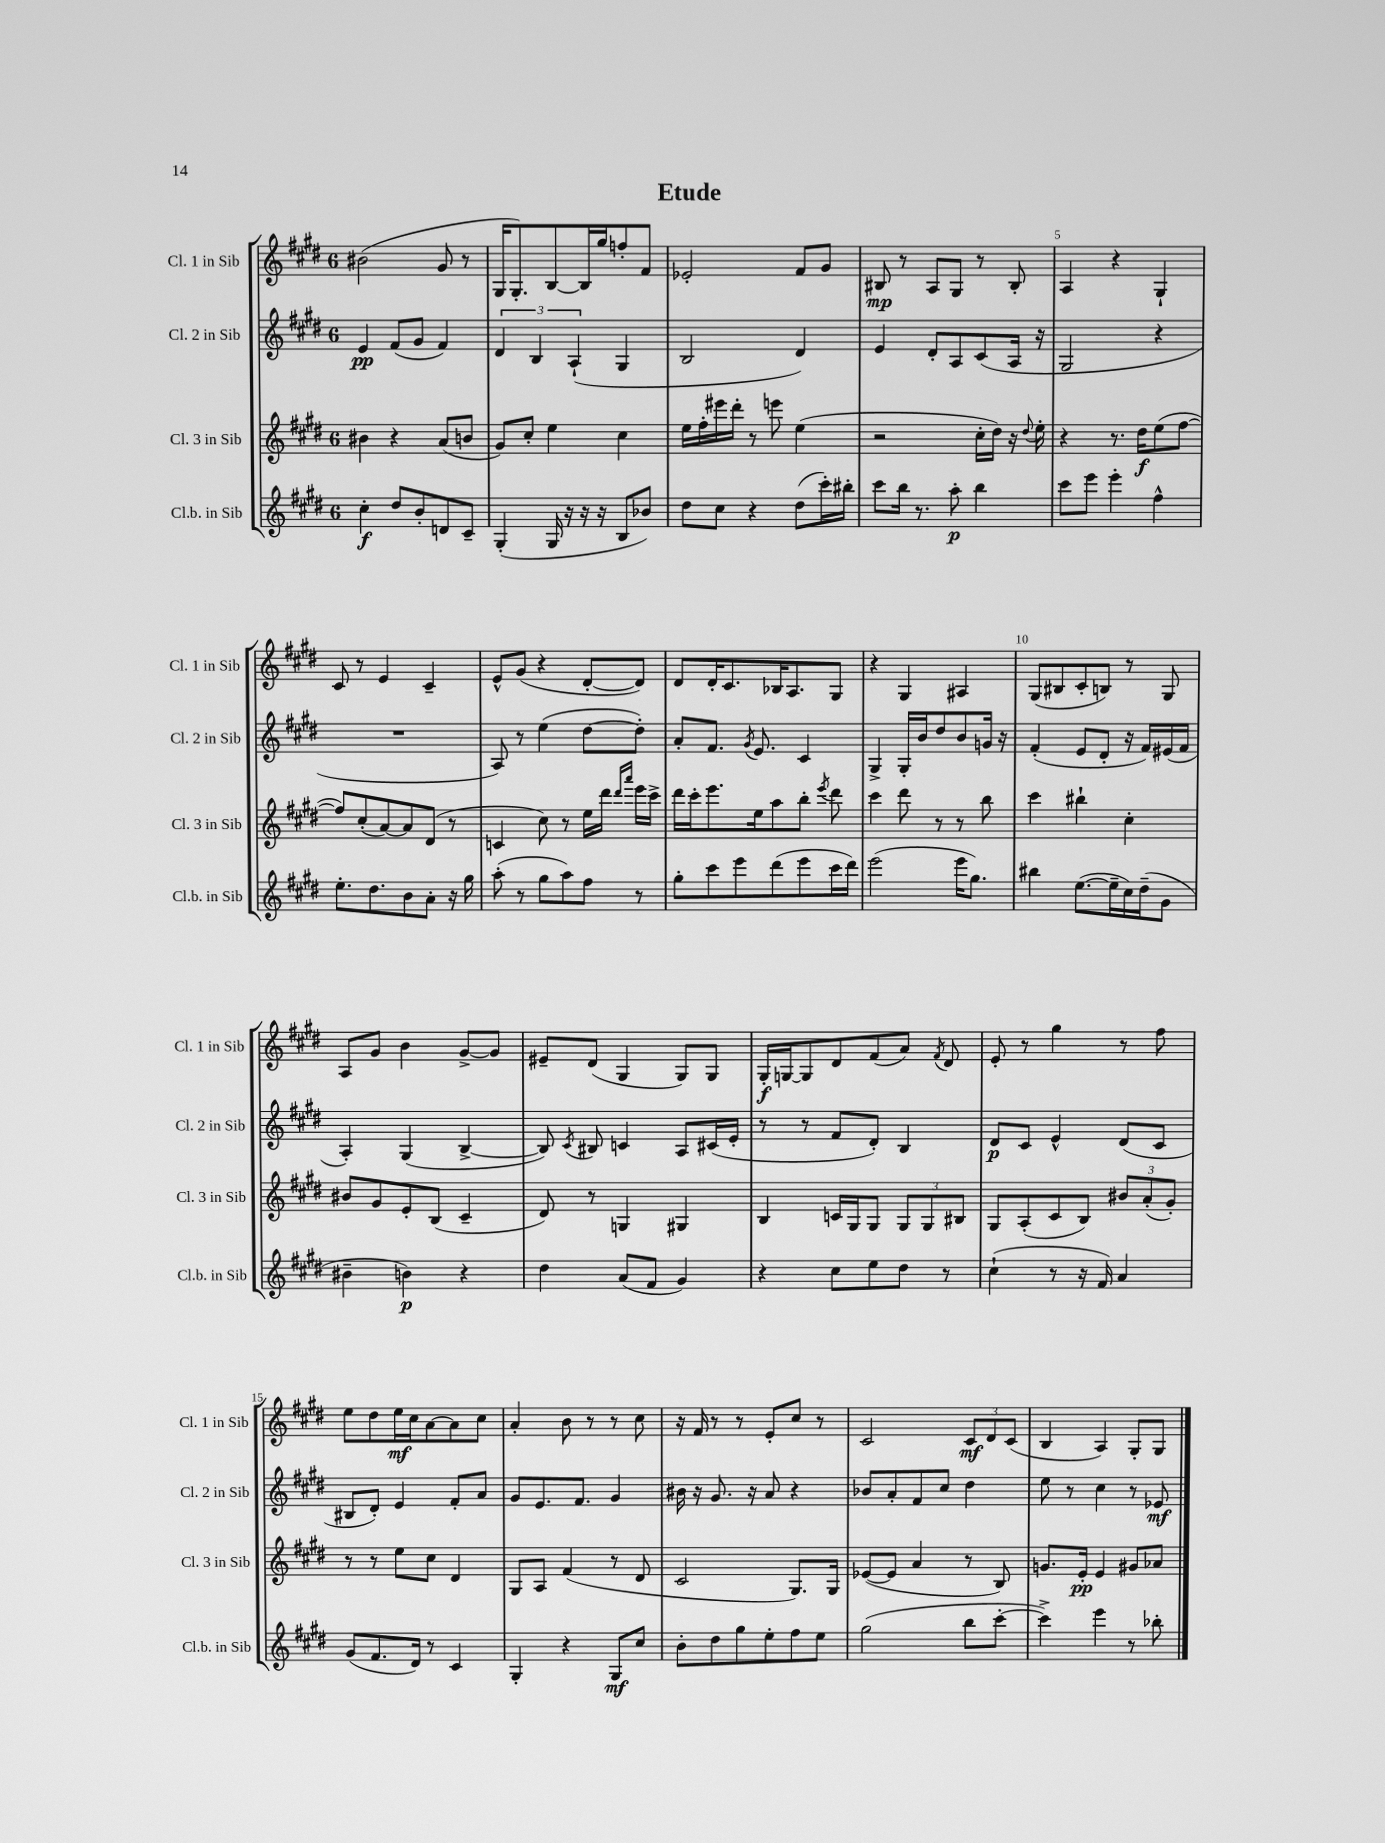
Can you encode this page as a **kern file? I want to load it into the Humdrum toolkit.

**kern	**dynam	**kern	**dynam	**kern	**dynam	**kern	**dynam
*part4	*part4	*part3	*part3	*part2	*part2	*part1	*part1
*staff4	*staff4	*staff3	*staff3	*staff2	*staff2	*staff1	*staff1
*I"Cl.b. in Sib	*	*I"Cl. 3 in Sib	*	*I"Cl. 2 in Sib	*	*I"Cl. 1 in Sib	*
*I'Cl.b. in Sib	*	*I'Cl. 3 in Sib	*	*I'Cl. 2 in Sib	*	*I'Cl. 1 in Sib	*
*clefG2	*	*clefG2	*	*clefG2	*	*clefG2	*
*k[f#c#g#d#]	*	*k[f#c#g#d#]	*	*k[f#c#g#d#]	*	*k[f#c#g#d#]	*
*M6/8	*	*M6/8	*	*M6/8	*	*M6/8	*
=1	=1	=1	=1	=1	=1	=1	=1
4cc#'\	f	4b#X\	.	4e/	pp	(2b#X\	.
8dd#/L	.	4r	.	(8f#/L	.	.	.
8b'/	.	.	.	8g#/J	.	.	.
8dn/	.	(8a/L	.	4f#/)	.	8g#/	.
8c#~/J	.	8bn/J	.	.	.	8r	.
=2	=2	=2	=2	=2	=2	=2	=2
(4G#'/	.	8g#/L)	.	6d#/	.	16G#/KL	.
.	.	.	.	.	.	8.G#'/)	.
.	.	8cc#'/J	.	.	.	.	.
.	.	.	.	6B/	.	.	.
16G#/	.	4ee\	.	.	.	[8B/	.
16r	.	.	.	.	.	.	.
.	.	.	.	(6A`/	.	.	.
16r	.	.	.	.	.	16B/L]	.
16r	.	.	.	.	.	16gg#/J	.
8B/L	.	4cc#\	.	4G#/	.	8ffn'/	.
8b-X/J)	.	.	.	.	.	8f#/J	.
=3	=3	=3	=3	=3	=3	=3	=3
8dd#\L	.	16ee\LL	.	2B/	.	2e-X'/	.
.	.	16ff#'\	.	.	.	.	.
8cc#\J	.	16eee#X\	.	.	.	.	.
.	.	16ddd#'\JJ	.	.	.	.	.
4r	.	8r	.	.	.	.	.
.	.	8eeen\	.	.	.	.	.
(8dd#\L	.	(4ee\	.	4d#/)	.	8f#/L	.
16ccc#'\L)	.	.	.	.	.	8g#/J	.
16bb#X'\JJ	.	.	.	.	.	.	.
=4	=4	=4	=4	=4	=4	=4	=4
8ccc#\L	.	2r	.	4e/	.	8B#X/	mp
16bb\Jk	.	.	.	.	.	8r	.
8.r	.	.	.	.	.	.	.
.	.	.	.	8d#'/L	.	8A/L	.
8aa'\	p	.	.	8A/	.	8G#/J	.
4bb\	.	16cc#'\LL	.	(8c#/	.	8r	.
.	.	16dd#\JJ)	.	.	.	.	.
.	.	16r	.	16A/Jk	.	8B#'/	.
.	.	8qqdd#/	.	.	.	.	.
.	.	16ee'\	.	16r	.	.	.
=5	=5	=5	=5	=5	=5	=5	=5
8ccc#\L	.	4r	.	2G#/	.	4A/	.
8eee\J	.	.	.	.	.	.	.
4eee'\	.	8.r	.	.	.	4r	.
.	.	16dd#\KL	f	.	.	.	.
4ff#^^\	.	(8ee\	.	4r	.	4G#`/	.
.	.	[8ff#\J	.	.	.	.	.
!!LO:LB:g=z
=6	=6	=6	=6	=6	=6	=6	=6
8.ee'\L	.	8ff#/L])	.	2.r	.	8c#/	.
.	.	(8cc#'/	.	.	.	8r	.
8.dd#\	.	.	.	.	.	.	.
.	.	[8a/)	.	.	.	4e/	.
8b\	.	8a/]	.	.	.	.	.
8a'\J	.	(8d#/J	.	.	.	4c#~/	.
16r	.	8r	.	.	.	.	.
16gg#\	.	.	.	.	.	.	.
=7	=7	=7	=7	=7	=7	=7	=7
(8aa'\	.	4cn/	.	8A/)	.	8e^^/L	.
8r	.	.	.	8r	.	(8g#/J	.
8gg#\L	.	8cc#\)	.	(4ee\	.	4r	.
8aa\)	.	8r	.	.	.	.	.
8ff#\J	.	16ee\LL	.	[8dd#\L	.	[8d#'/L	.
.	.	16ddd#\JJ	.	.	.	.	.
.	.	16qqddd#/LL	.	.	.	.	.
.	.	16qqaaa/JJ	.	.	.	.	.
8r	.	16eee\LL	.	8dd#'\J])	.	8d#/J])	.
.	.	16ccc#^\JJ	.	.	.	.	.
=8	=8	=8	=8	=8	=8	=8	=8
8gg#'\L	.	16ddd#\LL	.	8a'/L	.	8d#/L	.
.	.	16ccc#'\J	.	.	.	.	.
8ccc#\	.	8.eee\	.	8.f#/J	.	16d#'/K	.
.	.	.	.	.	.	8.c#/	.
8eee\	.	.	.	.	.	.	.
.	.	.	.	8qg#/	.	.	.
.	.	16ee\k	.	8.e/	.	.	.
(8ddd#\	.	8aa\	.	.	.	16B-X/K	.
.	.	.	.	.	.	8.A/	.
8eee\	.	8bb'\J	.	4c#/	.	.	.
.	.	8qeee/	.	.	.	.	.
16ccc#\L	.	8ddd#\	.	.	.	8G#/J	.
16ddd#\JJ)	.	.	.	.	.	.	.
=9	=9	=9	=9	=9	=9	=9	=9
(2eee\	.	4ccc#\	.	4G#^/	.	4r	.
.	.	8ddd#\	.	16G#'/LL	.	4G#/	.
.	.	.	.	16b/J	.	.	.
.	.	8r	.	8dd#/	.	.	.
16eee\KL	.	8r	.	8b/	.	4A#X/	.
8.gg#\J)	.	.	.	.	.	.	.
.	.	8bb\	.	16gn/Jk	.	.	.
.	.	.	.	16r	.	.	.
=10	=10	=10	=10	=10	=10	=10	=10
4bb#X\	.	4ccc#\	.	(4f#'/	.	(8G#/L	.
.	.	.	.	.	.	8B#X/	.
([8.ee\L	.	4bb#X`\	.	8e/L	.	8c#'/	.
.	.	.	.	8d#'/J	.	8Bn/J)	.
16ee~\L]	.	.	.	.	.	.	.
16cc#\)	.	4cc#'\	.	16r	.	8r	.
(16dd#~\J	.	.	.	16f#/LL)	.	.	.
8g#\J	.	.	.	(16e#X/	.	8G#/	.
.	.	.	.	16f#/JJ	.	.	.
!!LO:LB:g=z
=11	=11	=11	=11	=11	=11	=11	=11
4b#X~\	.	8b#X/L	.	4A'/)	.	8A/L	.
.	.	8g#/	.	.	.	8g#/J	.
4bn\)	p	8e'/	.	(4G#/	.	4b\	.
.	.	(8B/J	.	.	.	.	.
4r	.	4c#~/	.	[4B^/	.	[8g#^/L	.
.	.	.	.	.	.	8g#/J]	.
=12	=12	=12	=12	=12	=12	=12	=12
4dd#\	.	8d#/)	.	8B/])	.	8e#X~/L	.
.	.	.	.	8qc#/	.	.	.
.	.	8r	.	8B#X/	.	(8d#/J	.
(8a/L	.	4Gn/	.	4cn/	.	4G#/	.
8f#/J	.	.	.	.	.	.	.
4g#/)	.	4G#X/	.	8A/L	.	8G#/L)	.
.	.	.	.	(16c#X/L	.	8G#/J	.
.	.	.	.	16e'/JJ	.	.	.
=13	=13	=13	=13	=13	=13	=13	=13
4r	.	4B/	.	8r	.	16G#'/LL	f
.	.	.	.	.	.	[16Gn/J	.
.	.	.	.	8r	.	8G/]	.
8cc#\L	.	16cn/LL	.	8f#/L	.	8d#/	.
.	.	16G#/J	.	.	.	.	.
8ee\	.	8G#/J	.	8d#'/J)	.	(8f#/	.
8dd#\J	.	12G#/L	.	4B/	.	8a/J)	.
.	.	12G#/	.	.	.	.	.
.	.	.	.	.	.	8qf#/	.
8r	.	.	.	.	.	8d#/	.
.	.	12B#X/J	.	.	.	.	.
=14	=14	=14	=14	=14	=14	=14	=14
(4cc#`\	.	8G#/L	.	8d#/L	p	8e'/	.
.	.	(8A'/	.	8c#/J	.	8r	.
8r	.	8c#/	.	4e^^/	.	4gg#\	.
16r	.	8B/J)	.	.	.	.	.
16f#/)	.	.	.	.	.	.	.
4a/	.	12b#X/L	.	(8d#/L	.	8r	.
.	.	(12a'/	.	.	.	.	.
.	.	.	.	8c#/J	.	8ff#\	.
.	.	12g#'/J)	.	.	.	.	.
!!LO:LB:g=z
=15	=15	=15	=15	=15	=15	=15	=15
(8g#/L	.	8r	.	8B#X/L	.	8ee\L	.
8.f#/	.	8r	.	8d#'/J)	.	8dd#\	.
.	.	8ee\L	.	4e/	.	16ee\L	mf
16d#/Jk)	.	.	.	.	.	16cc#\J	.
8r	.	8cc#\J	.	.	.	[8a\	.
4c#/	.	4d#/	.	8f#'/L	.	8a\]	.
.	.	.	.	8a/J	.	8cc#\J	.
=16	=16	=16	=16	=16	=16	=16	=16
4G#'/	.	8G#/L	.	8g#/L	.	4a'/	.
.	.	8A/J	.	8.e/	.	.	.
4r	.	(4f#/	.	.	.	8b\	.
.	.	.	.	8.f#/J	.	.	.
.	.	.	.	.	.	8r	.
8G#/L	mf	8r	.	4g#/	.	8r	.
8cc#/J	.	8d#/	.	.	.	8cc#\	.
=17	=17	=17	=17	=17	=17	=17	=17
8b'\L	.	2c#/	.	16b#X\	.	16r	.
.	.	.	.	16r	.	16f#/	.
8dd#\	.	.	.	8.g#/	.	8r	.
8gg#\	.	.	.	.	.	8r	.
.	.	.	.	16r	.	.	.
8ee'\	.	.	.	8a/	.	8e'/L	.
8ff#\	.	8.G#/L)	.	4r	.	8cc#/J	.
8ee\J	.	.	.	.	.	8r	.
.	.	16G#/Jk	.	.	.	.	.
=18	=18	=18	=18	=18	=18	=18	=18
(2gg#\	.	([8e-X/L	.	8b-X/L	.	2c#/	.
.	.	8e-/J]	.	8a'/	.	.	.
.	.	4a/	.	8f#/	.	.	.
.	.	.	.	8cc#/J	.	.	.
8bb\L	.	8r	.	4dd#\	.	12c#/L	mf
.	.	.	.	.	.	12d#/	.
[8ccc#'\J	.	8B/)	.	.	.	.	.
.	.	.	.	.	.	(12c#/J	.
=19	=19	=19	=19	=19	=19	=19	=19
4ccc#^\])	.	8.gn/L	.	8ee\	.	4B/	.
.	.	.	.	8r	.	.	.
.	.	16e'/Jk	pp	.	.	.	.
4eee\	.	4e/	.	4cc#\	.	4A/)	.
8r	.	8g#X/L	.	8r	.	8G#'/L	.
8bb-X'\	.	8a-X/J	.	8e-X/	mf	8G#/J	.
==	==	==	==	==	==	==	==
*-	*-	*-	*-	*-	*-	*-	*-
